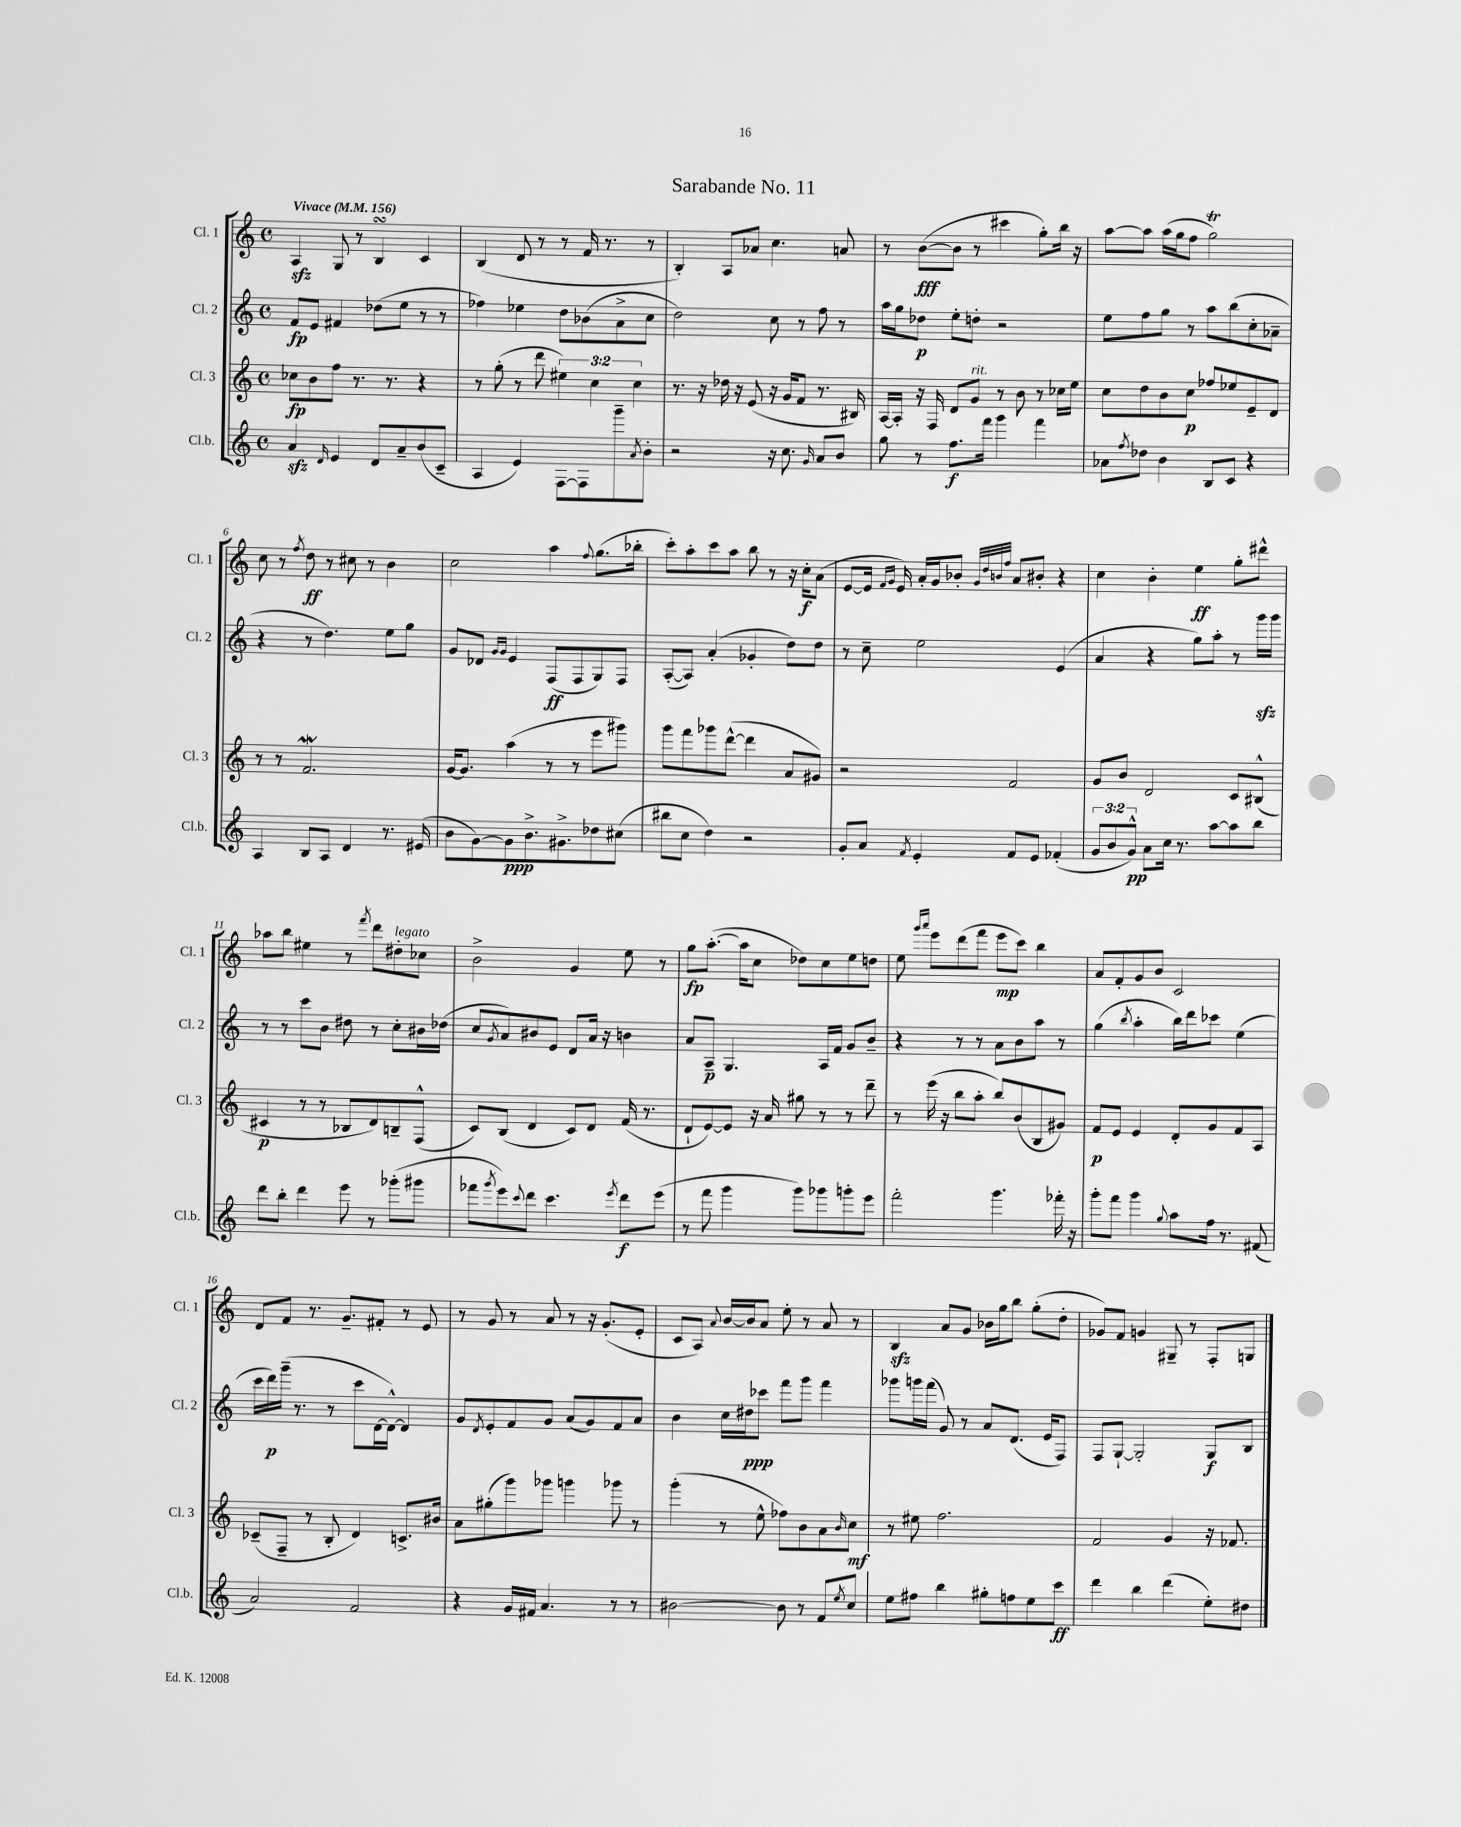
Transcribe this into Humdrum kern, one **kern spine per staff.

**kern	**dynam	**kern	**dynam	**kern	**dynam	**kern	**dynam
*part4	*part4	*part3	*part3	*part2	*part2	*part1	*part1
*staff4	*staff4	*staff3	*staff3	*staff2	*staff2	*staff1	*staff1
*I"Cl.b.	*	*I"Cl. 3	*	*I"Cl. 2	*	*I"Cl. 1	*
*I'Cl.b.	*	*I'Cl. 3	*	*I'Cl. 2	*	*I'Cl. 1	*
*clefG2	*	*clefG2	*	*clefG2	*	*clefG2	*
*k[]	*	*k[]	*	*k[]	*	*k[]	*
*M4/4	*	*M4/4	*	*M4/4	*	*M4/4	*
*met(c)	*	*met(c)	*	*met(c)	*	*met(c)	*
*MM156	*	*MM156	*	*MM156	*	*MM156	*
=1	=1	=1	=1	=1	=1	=1	=1
!	!	!	!	!	!	!LO:TX:a:B:t=Vivace	!
4azz/	.	8cc-X\L	fp	8f/L	fp	4Azz/	.
.	.	8b\	.	8e/J	.	.	.
16qqd/	.	.	.	.	.	.	.
4e/	.	8ff\J	.	4f#X/	.	8G/	.
.	.	8.r	.	.	.	8r	.
8d/L	.	.	.	(8dd-X\L	.	4BsSsS/	.
.	.	8.r	.	.	.	.	.
8a~/	.	.	.	8ee\J	.	.	.
(8b/	.	4r	.	8r	.	4c/	.
8c~/J	.	.	.	8r	.	.	.
=2	=2	=2	=2	=2	=2	=2	=2
4A/	.	8r	.	4ff-X\)	.	(4B/	.
.	.	(8gg'\	.	.	.	.	.
4e/)	.	8r	.	4ee-X\	.	8d/	.
.	.	8ddd\	.	.	.	8r	.
[8F\L	.	6ee#X\)	.	8dd\L	.	8r	.
8F\]	.	.	.	(8b-X\	.	16f/	.
.	.	6cc\	.	.	.	.	.
.	.	.	.	.	.	8.r	.
8ggg~\	.	.	.	8a^\	.	.	.
.	.	6cc\	.	.	.	.	.
8qa/	.	.	.	.	.	.	.
8b'\J	.	.	.	8cc\J	.	8r	.
=3	=3	=3	=3	=3	=3	=3	=3
2r	.	8.r	.	2dd\)	.	4B'/)	.
.	.	16r	.	.	.	.	.
.	.	16dd-X\	.	.	.	8A/L	.
.	.	16r	.	.	.	.	.
.	.	(8e/	.	.	.	8a-X/J	.
16r	.	16r	.	8cc\	.	4.cc\	.
8.cc\	.	16g/KL	.	.	.	.	.
.	.	8f/J	.	8r	.	.	.
16qqg/	.	.	.	.	.	.	.
8a/L	.	8.r	.	8ff\	.	.	.
8b/J	.	.	.	8r	.	8an/	.
.	.	16B#X/)	.	.	.	.	.
=4	=4	=4	=4	=4	=4	=4	=4
8gg\	.	[16A/LL	.	16aa\LL	.	8r	.
.	.	16A'/JJ]	.	16gg\J	.	.	.
8r	.	16r	.	8dd-X\J	p	([8b\L	fff
.	.	16F/	.	.	.	.	.
8.ff\L	f	8d/L	.	8ee'\L	.	8b\J]	.
!	!	!LO:TX:a:i:t=rit.	!	!	!	!	!
.	.	8g/J	.	8ddn'\J	.	8r	.
16fff\Jk	.	.	.	.	.	.	.
4ggg\	.	8r	.	2r	.	4ccc#X\	.
.	.	8b\	.	.	.	.	.
4fff\	.	8r	.	.	.	8gg'\L)	.
.	.	16cc-X\LL	.	.	.	16bb\Jk	.
.	.	16ee\JJ	.	.	.	16r	.
=5	=5	=5	=5	=5	=5	=5	=5
8a-X\L	.	8cc\L	.	8ee\L	.	[8aa\L	.
8qff/	.	.	.	.	.	.	.
8dd-X\J	.	8dd\	.	8ff\	.	8aa\J]	.
4b\	.	8b\	.	8gg\J	.	(16aa\LL	.
.	.	.	.	.	.	16gg\J	.
.	.	8cc\J	p	8r	.	8ff\J	.
8B/L	.	8ff-X/L	.	8aa\L	.	2ggT\)	.
8c/J	.	8ee-X/	.	(8bb\	.	.	.
4r	.	8e~/	.	8cc'\	.	.	.
.	.	8d/J	.	8a-X~\J	.	.	.
!!LO:LB:g=z
=6	=6	=6	=6	=6	=6	=6	=6
4A/	.	8r	.	4r	.	8cc\	.
.	.	8r	.	.	.	8r	.
.	.	.	.	.	.	8qff/	.
8B/L	.	2.fw/	.	8r	.	8dd\	ff
8A/J	.	.	.	4.dd\)	.	8r	.
4d/	.	.	.	.	.	8cc#X\	.
.	.	.	.	.	.	8r	.
8.r	.	.	.	8ee\L	.	4b\	.
.	.	.	.	8gg\J	.	.	.
(16e#X/	.	.	.	.	.	.	.
=7	=7	=7	=7	=7	=7	=7	=7
8b\L	.	[16g/KL	.	8g/L	.	2cc\	.
.	.	8.g/J]	.	.	.	.	.
[8g\)	.	.	.	8d-X/J	.	.	.
.	.	.	.	16qqg/LL	.	.	.
.	.	.	.	16qqg/JJ	.	.	.
8g\]	ppp	(4aa\	.	4e/	.	.	.
8.b^\	.	.	.	.	.	.	.
.	.	8r	.	(8F/L	ff	4aa\	.
8.g#X^\	.	.	.	.	.	.	.
.	.	8r	.	8F/	.	.	.
.	.	.	.	.	.	8qqff/	.
8dd-X\	.	8eee\L	.	8G/)	.	(8.gg\L	.
(8cc#X\J	.	8ggg#X\J)	.	8F/J	.	.	.
.	.	.	.	.	.	16bb-X'\Jk	.
=8	=8	=8	=8	=8	=8	=8	=8
8bb#X\L	.	8ggg\L	.	([8A'/L	.	8ccc'\L)	.
8cc\J	.	8fff\	.	8A/J])	.	8aa'\	.
4dd\)	.	8ggg-X\	.	(4a'/	.	8ccc\	.
.	.	([8ddd^^\J	.	.	.	8aa\J	.
2r	.	4ddd\]	.	4g-X'/	.	8bb\	.
.	.	.	.	.	.	8r	.
.	.	8a/L	.	8dd\L)	.	16r	.
.	.	.	.	.	.	16cc'\KL	f
.	.	8g#X/J)	.	8dd\J	.	(8a\J	.
=9	=9	=9	=9	=9	=9	=9	=9
8g'/L	.	2r	.	8r	.	[8e/L	.
8a/J	.	.	.	8cc~\	.	16e/Jk]	.
.	.	.	.	.	.	16qqf/LL	.
.	.	.	.	.	.	16qqg/JJ	.
.	.	.	.	.	.	16e/)	.
8qf/	.	.	.	.	.	.	.
4e'/	.	.	.	2ee\	.	16a'/LL	.
.	.	.	.	.	.	16g/J	.
.	.	.	.	.	.	8b-X'/J	.
.	.	.	.	.	.	32qqg/LLL	.
.	.	.	.	.	.	32qqdd/	.
.	.	.	.	.	.	32qqbn/	.
.	.	.	.	.	.	32qqff/JJJ	.
8f/L	.	2f/	.	.	.	8a/L	.
8e/J	.	.	.	.	.	8b#X'/J	.
(4f-X'/	.	.	.	(4e/	.	4r	.
=10	=10	=10	=10	=10	=10	=10	=10
12g/L	.	8g/L	.	4a/	.	4cc\	.
12b/	.	.	.	.	.	.	.
.	.	8b/J	.	.	.	.	.
12g^^/J)	pp	.	.	.	.	.	.
8a\L	.	2d/	.	4r	.	4b'\	.
16cc\Jk	.	.	.	.	.	.	.
8.r	.	.	.	.	.	.	.
.	.	.	.	8gg\L)	.	4ee\	ff
[8aa\L	.	.	.	8aa'\J	.	.	.
8aa\]	.	8c/L	.	8r	.	8gg'\L	.
8bb\J	.	(8B#X^^/J	.	16gggzz\LL	.	8ddd#X^^\J	.
.	.	.	.	16ggg\JJ	.	.	.
!!LO:LB:g=z
=11	=11	=11	=11	=11	=11	=11	=11
8ddd\L	.	4c#X/	p	8r	.	8aa-X\L	.
8bb'\J	.	.	.	8r	.	8bb\J	.
4ddd\	.	8r	.	8ccc\L	.	4ee#X\	.
.	.	8r	.	8b\J	.	.	.
8eee\	.	8B-X/L	.	8dd#X\	.	8r	.
.	.	.	.	.	.	8qfff/	.
8r	.	8d/)	.	8r	.	8ddd\L	.
!	!	!	!	!	!	!LO:TX:a:i:t=legato	!
(8ggg-X'\L	.	8Bn~/	.	8cc'\L	.	8dd#X'\	.
8ggg#X\J	.	(8F^^/J	.	16b#X\L	.	8cc-X\J	.
.	.	.	.	(16dd-X\JJ	.	.	.
=12	=12	=12	=12	=12	=12	=12	=12
8fff-X\L	.	8c/L)	.	8cc/L	.	2b^\	.
8qggg/	.	.	.	8qg/	.	.	.
8eee\)	.	(8B/J	.	8a/)	.	.	.
8qqccc/	.	.	.	.	.	.	.
8ddd\J	.	4d/	.	8b#X/	.	.	.
4.ccc\	.	.	.	8e/J	.	.	.
.	.	8c/L)	.	8d/L	.	4g/	.
.	.	8d/J	.	16a/Jk	.	.	.
.	.	.	.	16r	.	.	.
8qeee/	.	.	.	.	.	.	.
8ddd\L	f	(16f/	.	4bn\	.	8ee\	.
.	.	8.r	.	.	.	.	.
(8eee\J	.	.	.	.	.	8r	.
=13	=13	=13	=13	=13	=13	=13	=13
8r	.	8d`/L	.	8a/L	.	8gg\L	fp
8fff\	.	[8e/)	.	8A~/J	p	([8.aa'\J	.
4ggg\	.	8e/J]	.	4.G/	.	.	.
.	.	.	.	.	.	16aa\KL]	.
.	.	16r	.	.	.	8cc\J	.
.	.	16a/	.	.	.	.	.
8ggg\L)	.	8gg#X\	.	.	.	8dd-X\L)	.
8ggg-X\	.	8r	.	16A/LL	.	8cc\	.
.	.	.	.	16f/JJ	.	.	.
8gggn'\	.	8r	.	8g/L	.	8ee\	.
8eee\J	.	8ddd~\	.	8b~/J	.	8ddn\J	.
=14	=14	=14	=14	=14	=14	=14	=14
2fff'\	.	8r	.	4r	.	8ee\	.
.	.	.	.	.	.	16qqggg/LL	.
.	.	.	.	.	.	16qqaaa/JJ	.
.	.	(16eee\	.	.	.	8eee\L	.
.	.	16r	.	.	.	.	.
.	.	8bb\L	.	8r	.	(8ddd\	.
.	.	8aa'\J	.	8r	.	8fff\J	.
4.ggg\	.	8bb/L)	.	8a\L	.	8eee\L	mp
.	.	(8b/	.	8b\	.	8ccc\J)	.
.	.	8B/	.	8aa\J	.	4bb\	.
16fff-X'\	.	8g#X/J)	.	8r	.	.	.
16r	.	.	.	.	.	.	.
=15	=15	=15	=15	=15	=15	=15	=15
8ggg'\L	.	8f/L	p	(4gg\	.	8a/L	.
8fff\J	.	8e/J	.	.	.	8f'/	.
.	.	.	.	8qbb/	.	.	.
4ggg\	.	4e/	.	4aa'\	.	8g/	.
.	.	.	.	.	.	8b/J	.
8qqgg/	.	.	.	.	.	.	.
8aa\L	.	8d'/L	.	16bb\LL)	.	2c/	.
.	.	.	.	16ddd\J	.	.	.
16ff\Jk	.	8g/	.	8ccc-X\J	.	.	.
8.r	.	.	.	.	.	.	.
.	.	8f/	.	(4ee\	.	.	.
(8f#X/	.	8A/J	.	.	.	.	.
!!LO:LB:g=z
=16	=16	=16	=16	=16	=16	=16	=16
2a/)	.	(8c-X~/L	.	16ccc\LL	.	8d/L	.
.	.	.	.	16ddd\)	p	.	.
.	.	8F~/J	.	(16ggg~\JJ	.	8f/J	.
.	.	.	.	8.r	.	.	.
.	.	8r	.	.	.	8.r	.
.	.	8B'/	.	8r	.	.	.
.	.	.	.	.	.	8.g~/L	.
2f/	.	4d/)	.	8ccc\L	.	.	.
.	.	.	.	[16d\L	.	8f#X'/J	.
.	.	.	.	16d^^\JJ_)	.	.	.
.	.	8.cn^/L	.	4d/]	.	8r	.
.	.	.	.	.	.	8e/	.
.	.	16b#X/Jk	.	.	.	.	.
=17	=17	=17	=17	=17	=17	=17	=17
4r	.	8a\L	.	8g/L	.	8r	.
.	.	.	.	8qd/	.	.	.
.	.	(8gg#X'\	.	8e'/	.	8g/	.
16g/LL	.	8ggg\)	.	8f/	.	8r	.
16f#X/JJ	.	.	.	.	.	.	.
4.a/	.	8ggg-X\J	.	8g/J	.	8a/	.
.	.	4gggn\	.	(8a/L	.	8r	.
.	.	.	.	8g/)	.	16r	.
.	.	.	.	.	.	(8.g'/L	.
8r	.	8ggg-X\	.	8f/	.	.	.
8r	.	8r	.	8a/J	.	8e'/J	.
=18	=18	=18	=18	=18	=18	=18	=18
[2b#X\	.	(4ggg'\	.	4b\	.	8c/L	.
.	.	.	.	.	.	8A/J)	.
.	.	.	.	.	.	8qqa/	.
.	.	8r	.	16cc\LL	.	[16b/LL	.
.	.	.	.	16dd#X\J	ppp	16b/J]	.
.	.	8ee^^\	.	8ccc-X\J	.	8a/J	.
8b#\]	.	8ff-X\L)	.	8fff\L	.	8ee'\	.
8r	.	8b\	.	8ggg\J	.	8r	.
8f/L	.	8a\	.	4fff\	.	8a/	.
8qee/	.	16qqb/	.	.	.	.	.
8cc/J	.	8cc\J	mf	.	.	8r	.
=19	=19	=19	=19	=19	=19	=19	=19
8ee\L	.	8r	.	8ggg-X\L	.	4Bzz/	.
8ff#X\J	.	8ee#X\	.	16gggn\L	.	.	.
.	.	.	.	(16fff\JJ	.	.	.
4bb\	.	2.ff\	.	8g/)	.	8a/L	.
.	.	.	.	8r	.	8g/J	.
8gg#X'\L	.	.	.	8a/L	.	16b-X\LL	.
.	.	.	.	.	.	16gg\J	.
8ffn\	.	.	.	(8.d/J	.	8bb\J	.
8ee\	.	.	.	.	.	(8gg'\L	.
.	.	.	.	16e/KL	.	.	.
8ccc\J	ff	.	.	8F/J)	.	8dd'\J	.
=20	=20	=20	=20	=20	=20	=20	=20
4ddd\	.	2f/	.	8F/L	.	8g-X/L)	.
.	.	.	.	[8G`/J	.	8f/J	.
4bb\	.	.	.	2G'/]	.	4gn/	.
(4ddd\	.	4g/	.	.	.	8G#X~/	.
.	.	.	.	.	.	8r	.
8ee'\L)	.	16r	.	8G/L	f	8F'/L	.
.	.	8.f-X/	.	.	.	.	.
8dd#X\J	.	.	.	8B/J	.	8Gn/J	.
==	==	==	==	==	==	==	==
*-	*-	*-	*-	*-	*-	*-	*-
